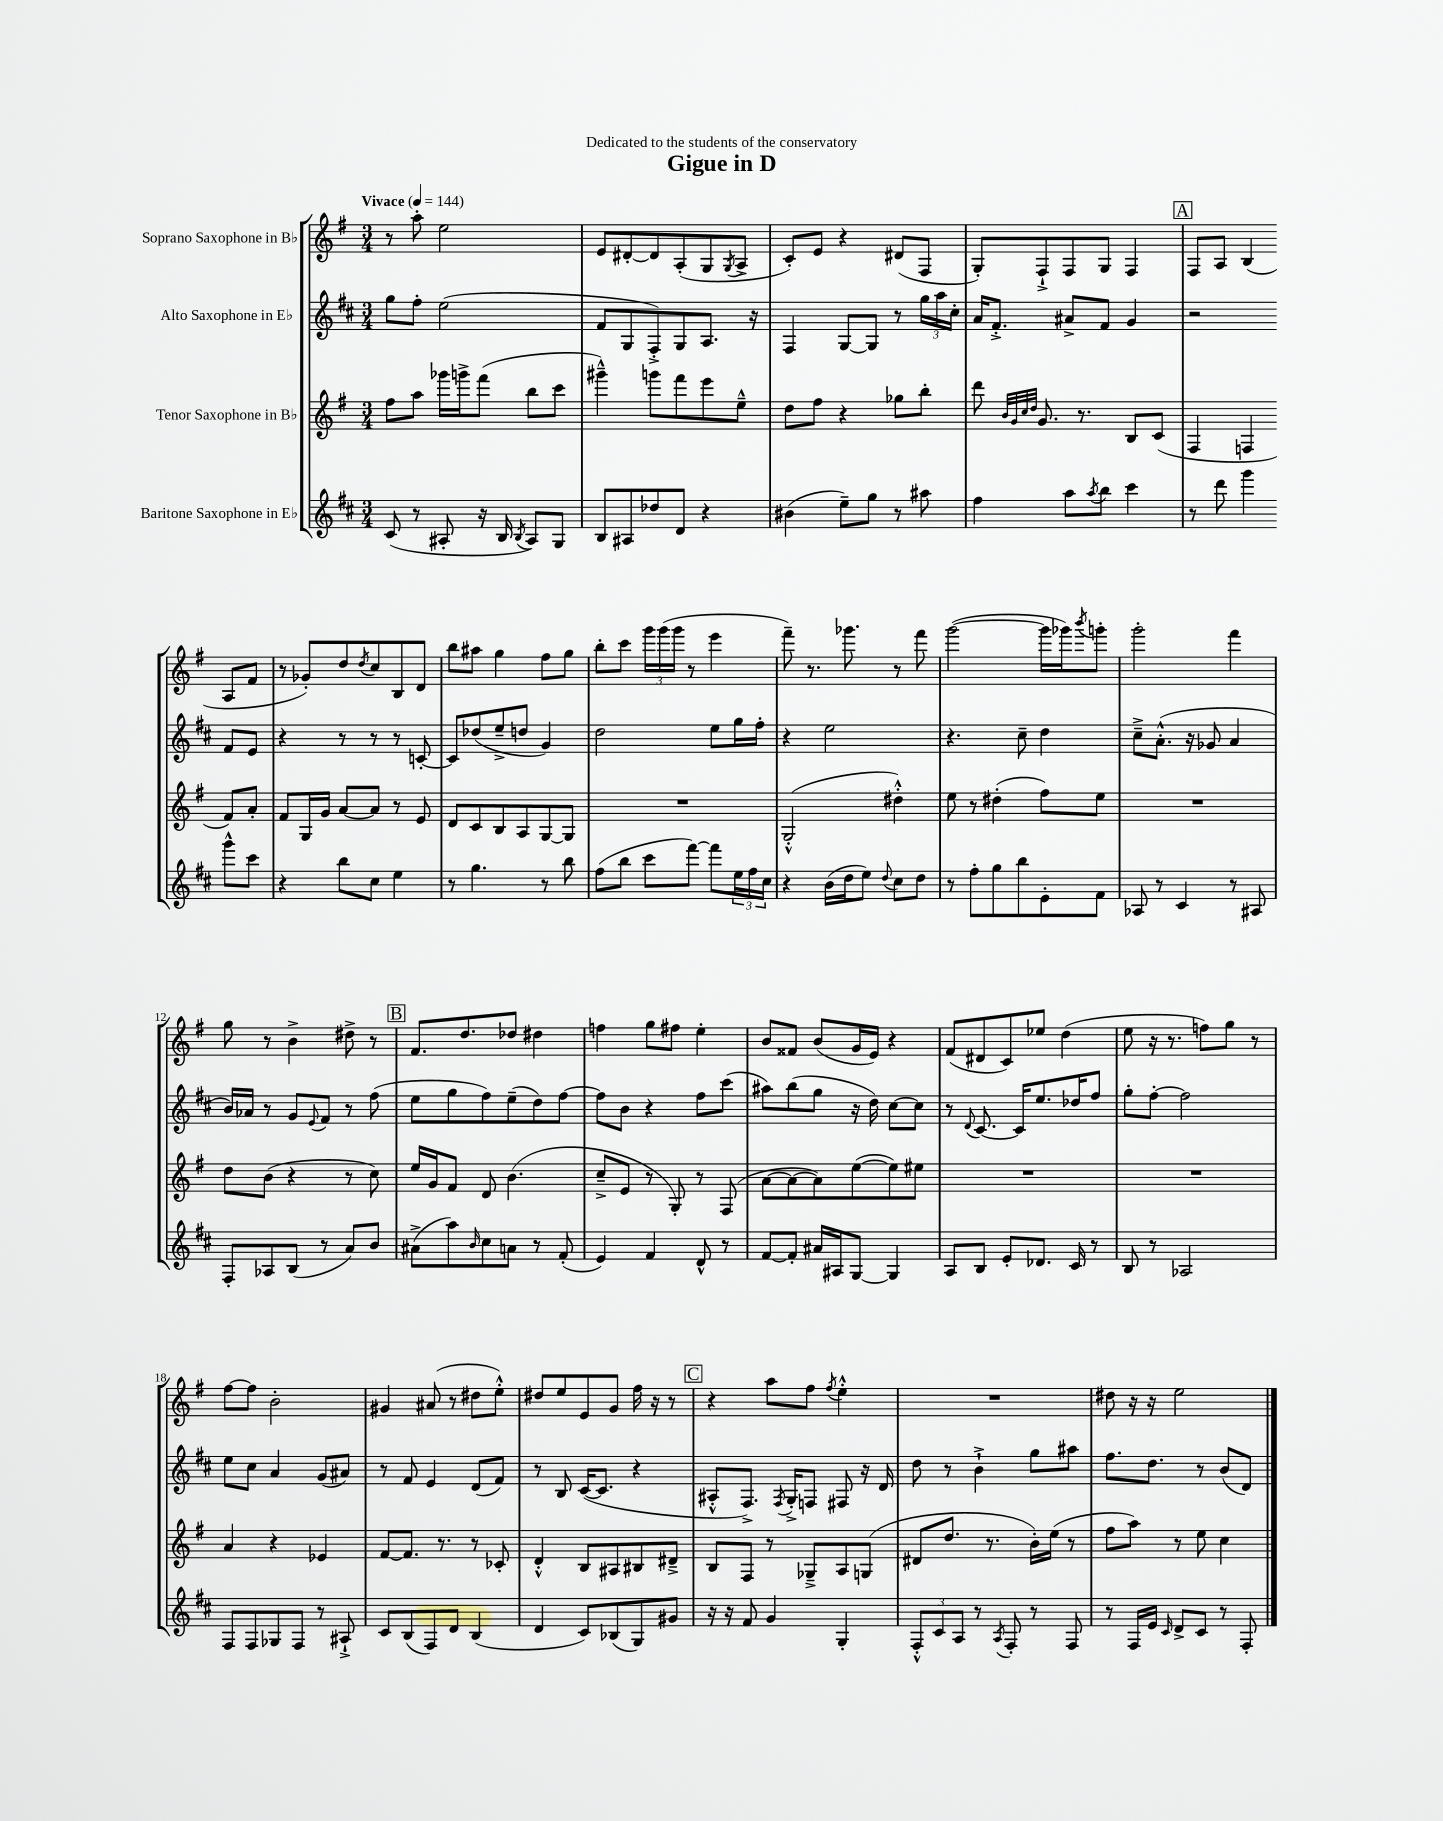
\header { title = "Gigue in D" dedication = "Dedicated to the students of the conservatory" }
<<
\new StaffGroup <<
\new Staff = "s0" \with { instrumentName = "Soprano Saxophone in Bb" } {
    \clef treble \key g \major \numericTimeSignature \time 3/4 \tempo "Vivace" 4 = 144
    r8 a''8-. e''2 |
    e'8 dis'8~-. dis'8 a8-.( g8 \acciaccatura { g8 } a8-> |
    c'8-.) e'8 r4 dis'8( fis8 |
    g8-.) fis8-!-> fis8 g8 fis4 |
    \mark \markup { \box "A" } fis8 a8 b4( a8 fis'8 |
    r8 ges'8-.) d''8 \acciaccatura { d''8 } c''8 b8 d'8 |
    b''8 ais''8 g''4 fis''8 g''8 |
    b''8-. c'''8 \tuplet 3/2 { g'''16 g'''16( g'''16 } r8 e'''4 |
    fis'''8--) r8. ges'''8. r8 fis'''8 |
    g'''2~( g'''16 ges'''16) \acciaccatura { b'''8 } g'''8-. |
    g'''2-. fis'''4 |
    g''8 r8 b'4-> dis''8-> r8 |
    \mark \markup { \box "B" } fis'8. d''8. des''8 dis''4 |
    f''4 g''8 fis''8 e''4-. |
    b'8 fisis'8 b'8( g'16 e'16) r4 |
    fis'8( dis'8 c'8) ees''8 d''4( |
    e''8 r16 r8. f''8) g''8 r8 |
    fis''8~ fis''8 b'2-. |
    gis'4 ais'8( r8 dis''8 e''8-.-^) |
    dis''8 e''8 e'8 g'8 fis''16 r16 r8 |
    \mark \markup { \box "C" } r4 a''8 fis''8 \acciaccatura { fis''8 } e''4-.-^ |
    R2. |
    dis''8 r16 r16 e''2 \bar "|." |
}
\new Staff = "s1" \with { instrumentName = "Alto Saxophone in Eb" } {
    \clef treble \key d \major \numericTimeSignature \time 3/4
    g''8 fis''8-. e''2( |
    fis'8 g8 fis8-.->) g8 a8. r16 |
    fis4 g8~ g8 r8 \tuplet 3/2 { g''16 a''16 cis''16-. } |
    a'16 fis'8.-.-> ais'8-> fis'8 g'4 |
    \mark \markup { \box "A" } r2 fis'8 e'8 |
    r4 r8 r8 r8 c'8~-. |
    c'8 des''8( e''8---> d''8 g'4) |
    d''2 e''8 g''16 fis''16-. |
    r4 e''2 |
    r4. cis''8-- d''4 |
    cis''8---> a'8.-.-^( r16 ges'8 a'4 |
    b'16) aes'16 r8 g'8 \appoggiatura { e'8 } fis'8 r8 fis''8( |
    \mark \markup { \box "B" } e''8 g''8 fis''8) e''8--( d''8) fis''8~ |
    fis''8 b'8 r4 fis''8 cis'''8( |
    ais''8) b''8( g''8 r16 d''16) cis''8~ cis''8 |
    r8 \appoggiatura { d'8 } cis'8.~ cis'16 e''8. des''16 fis''8 |
    g''8-. fis''8~-. fis''2 |
    e''8 cis''8 a'4 g'8( ais'8) |
    r8 fis'8 e'4 d'8( fis'8) |
    r8 b8 cis'16~( cis'8. r4 |
    \mark \markup { \box "C" } ais8-.-^ fis8.->) \acciaccatura { fis8 } g16-.-> f8 fis8 r16 d'16 |
    d''8 r8 b'4-!-> g''8 ais''8 |
    fis''8. d''8. r8 b'8( d'8) \bar "|." |
}
\new Staff = "s2" \with { instrumentName = "Tenor Saxophone in Bb" } {
    \clef treble \key g \major \numericTimeSignature \time 3/4
    fis''8 a''8 ges'''16 g'''16-> fis'''8( b''8 c'''8 |
    gis'''4---^) g'''8 fis'''8 e'''8 e''8---^ |
    d''8 fis''8 r4 ges''8 b''8-. |
    d'''8 \grace { b'32 g'32 c''32 d''32 } g'8. r8. b8 c'8( |
    \mark \markup { \box "A" } fis4 f4 fis'8) a'8-. |
    fis'8 g16 g'16 a'8~ a'8 r8 e'8 |
    d'8 c'8 b8 a8 g8~ g8 |
    R2. |
    g2-.-^( dis''4-.-^) |
    e''8 r8 dis''4-.( fis''8) e''8 |
    R2. |
    d''8 b'8( r4 r8 c''8) |
    \mark \markup { \box "B" } e''16 g'16 fis'8 d'8 b'4.( |
    c''8---> e'8 r8 g8-.) r8 fis8( |
    a'8~ a'8~ a'8) e''8~( e''8) eis''8 |
    R2. |
    R2. |
    a'4 r4 ees'4 |
    fis'8~ fis'8. r8. r8 ces'8-. |
    d'4-.-^ b8 ais8 bis8 dis'8---> |
    \mark \markup { \box "C" } b8 fis8 r8 ges8---> a8 g8( |
    dis'8 d''8. r8. b'16-.) e''16( r8 |
    fis''8 a''8) r8 e''8 c''4 \bar "|." |
}
\new Staff = "s3" \with { instrumentName = "Baritone Saxophone in Eb" } {
    \clef treble \key d \major \numericTimeSignature \time 3/4
    cis'8( r8 ais8-. r16 b16 \acciaccatura { b8 } ais8) g8 |
    b8 ais8 des''8 d'8 r4 |
    bis'4( e''8--) g''8 r8 ais''8 |
    fis''4 a''8 \acciaccatura { a''8 } b''8 cis'''4 |
    \mark \markup { \box "A" } r8 d'''8 g'''4 g'''8-^ cis'''8 |
    r4 b''8 cis''8 e''4 |
    r8 g''4. r8 b''8 |
    fis''8( b''8 cis'''8 fis'''8~) fis'''8 \tuplet 3/2 { e''16 fis''16 cis''16 } |
    r4 b'16( d''16 e''8) \appoggiatura { d''8 } cis''8 d''8 |
    r8 fis''8-. g''8 b''8 e'8-. fis'8 |
    aes8 r8 cis'4 r8 ais8 |
    fis8-. aes8 b8( r8 a'8) b'8 |
    \mark \markup { \box "B" } ais'8->( a''8) \grace { b'16 } cis''8 a'8 r8 fis'8-.( |
    e'4) fis'4 d'8-^ r8 |
    fis'8~ fis'8-. ais'16 ais16 g8~ g4 |
    a8 b8 e'8-. des'8. cis'16 r8 |
    b8 r8 aes2 |
    fis8 fis8 ges8 fis8 r8 ais8-!-> |
    cis'8 b8( fis8) d'8 b4( |
    d'4 cis'8) bes8( g8) gis'8 |
    \mark \markup { \box "C" } r16 r16 fis'8 g'4 g4-. |
    \tuplet 3/2 { fis8-.-^ cis'8 a8 } r8 \acciaccatura { a8 } fis8-. r8 fis8 |
    r8 fis16 e'16 \grace { cis'16 } d'8-> cis'8 r8 fis8-. \bar "|." |
}
>>
>>
